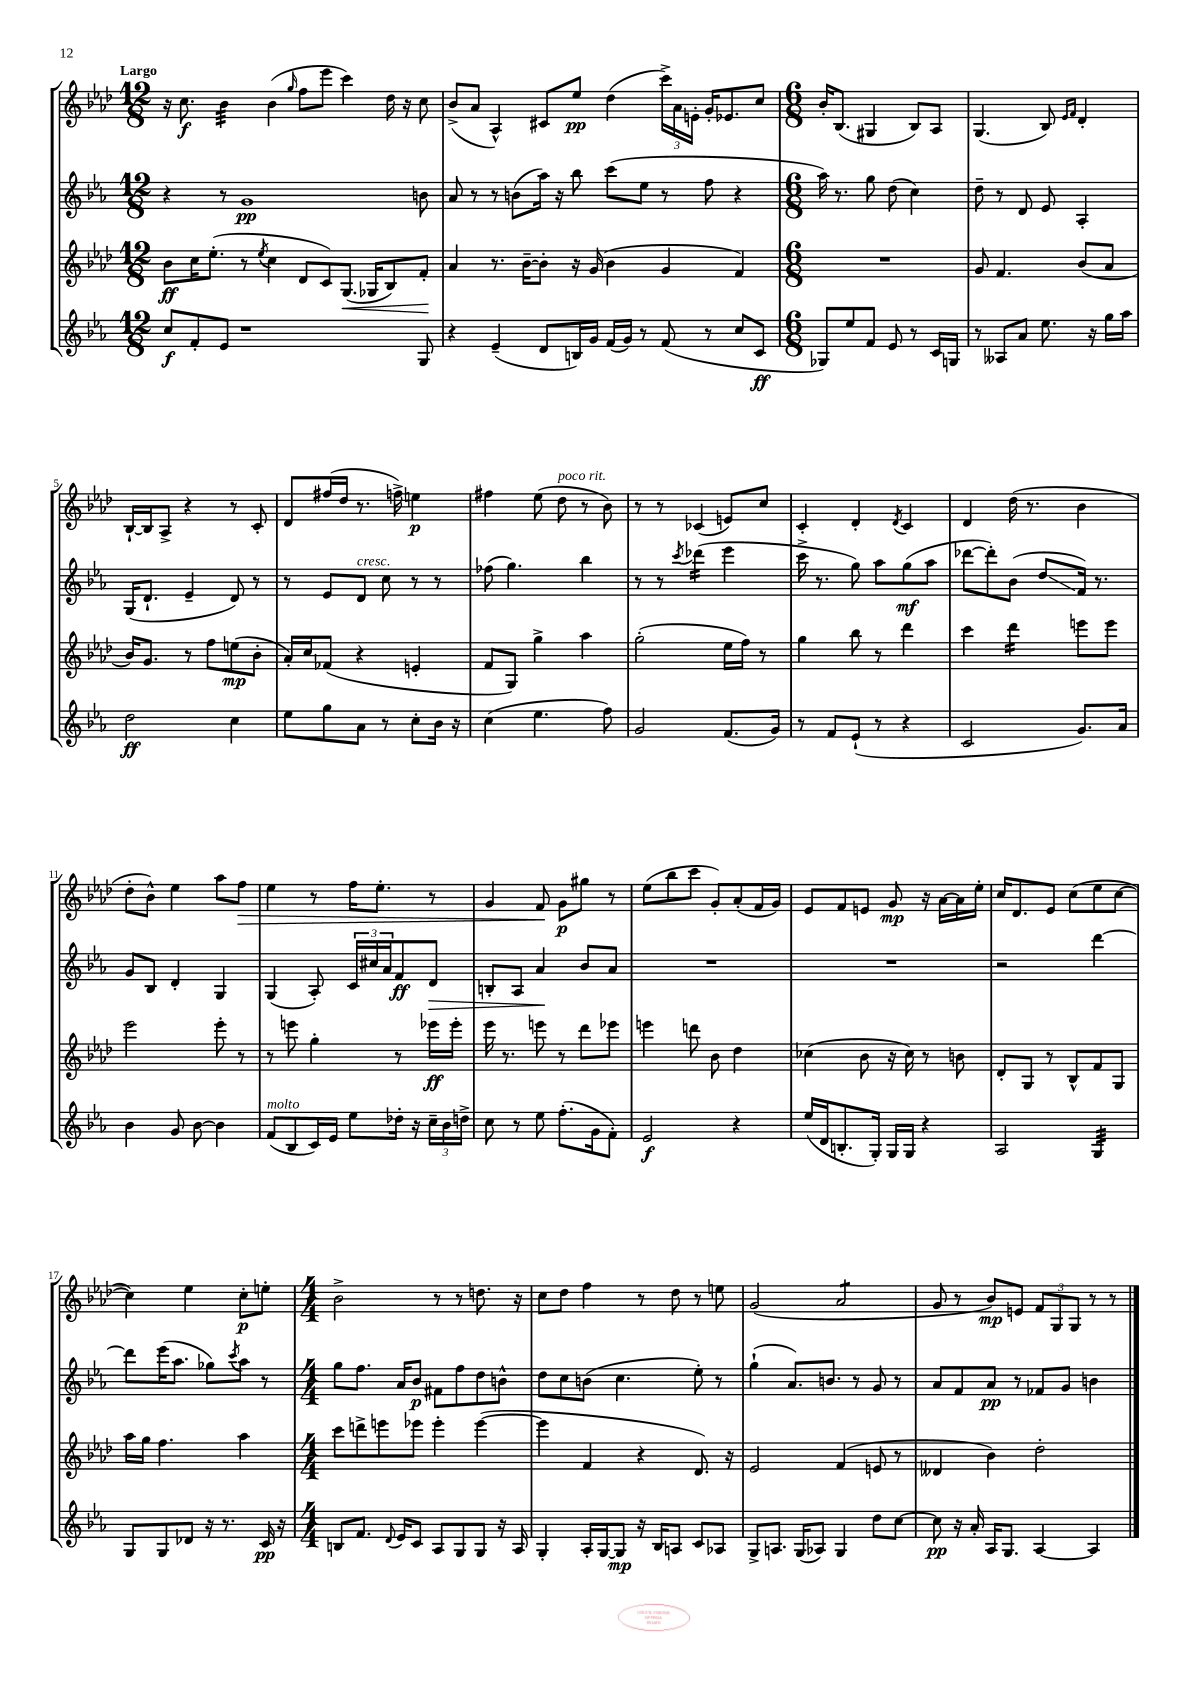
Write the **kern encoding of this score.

**kern	**kern	**kern	**kern
*staff4	*staff3	*staff2	*staff1
*clefG2	*clefG2	*clefG2	*clefG2
*k[b-e-a-]	*k[b-e-a-d-]	*k[b-e-a-]	*k[b-e-a-d-]
*M12/8	*M12/8	*M12/8	*M12/8
8cc/L	8b-\L	4r	16r
.	.	.	8.cc\
8f'/	16cc\K	.	.
.	(8.ee-'\J	.	.
8e-/J	.	8r	4b-\
1r	8r	1g	.
.	8qee-/	.	.
.	4cc\	.	(4b-\
.	.	.	16qqgg/
.	8d-/L	.	8ff\L
.	8c/)	.	8eee-\J
.	(8.G/J	.	4ccc\)
.	16G-/LK	.	.
.	8B-/)	.	16dd-\
.	.	.	16r
8G/	8f'/J	8b\	8cc\
=	=	=	=
4r	4a-/	8a-/	(8b-^/L
.	.	8r	8a-/J
(4e-~/	8.r	8r	4A-^^/)
.	.	(8b\L	.
.	[16b-~\LK	.	.
8d/L	8b-'\]J	16aa-\Jk)	8c#/L
.	.	16r	.
16B/L)	16r	8bb-\	8ee-/J
16g/JJ	(16g/	.	.
(16f/LL	4b-\	(8ccc\L	(4dd-\
16g/JJ)	.	.	.
8r	.	8ee-\J	.
(8f/	4g/	8r	24ccc^\LL)
.	.	.	24a-\
.	.	.	24e'\JJ
8r	.	8ff\	16g'/LK
.	.	.	8.e-/
8cc/L	4f/)	4r	.
8c/J	.	.	8cc/J
=	=	=	=
*M6/8	*M6/8	*M6/8	*M6/8
8G-/L)	2.r	16aa-\)	16b-'/LK
.	.	8.r	(8.B-/J
8ee-/	.	.	.
8f/J	.	8gg\	4G#/
8e-/	.	(8dd\	.
8r	.	4cc\)	8B-/L)
16c/LL	.	.	8A-/J
16G/JJ	.	.	.
=	=	=	=
8r	8g/	8dd~\	(4.G/
8A--/L	4.f/	8r	.
8a-/J	.	8d/	.
8.ee-\	.	8e-/	8B-/)
.	.	.	16qqe-/LL
.	.	.	16qqf/JJ
.	(8b-/L	4A-'/	4d-'/
16r	.	.	.
16gg\LL	8a-/J	.	.
16aa-\JJ	.	.	.
=	=	=	=
2dd\	16b-/LK)	(16G/LK	[16B-`/LL
.	8.g/J	8.d`/J	16B-/]J
.	.	.	8A-^/J
.	8r	4e-~/	4r
.	8ff\L	.	.
4cc\	(8ee\	8d/)	8r
.	8b-'\J	8r	8c'/
=	=	=	=
8ee-\L	16a-'/LL)	8r	8d-/L
.	16cc/J	.	.
8gg\	(8f-/J	8e-/L	(16ff#/L
.	.	.	16dd-/JJ
8a-\J	4r	8d/J	8.r
8r	.	8cc\	.
.	.	.	16ff^\)
8cc'\L	4e'/	8r	4ee\
16b-\Jk	.	8r	.
16r	.	.	.
=	=	=	=
(4cc\	8f/L	(8ff-\	4ff#\
.	8G/J)	4.gg\)	.
4.ee-\	4gg^\	.	(8ee-\
.	.	.	8dd-\
.	4aa-\	4bb-\	8r
8ff\)	.	.	8b-\)
=	=	=	=
2g/	(2gg'\	8r	8r
.	.	8r	8r
.	.	8qccc/	.
.	.	(4ddd-\	(4c-/
(8.f/L	16ee-\LL	4eee-\	8e/L)
.	16ff\JJ)	.	.
.	8r	.	8cc/J
16g/Jk)	.	.	.
=	=	=	=
8r	4gg\	16ccc^\	4c'/
.	.	8.r	.
8f/L	.	.	.
(8e-`/J	8bb-\	8gg\)	4d-'/
8r	8r	8aa-\L	.
.	.	.	8qd-/
4r	4ddd-\	(8gg\	4c/
.	.	8aa-\J	.
=	=	=	=
2c/	4ccc\	[8ddd-\L	4d-/
.	.	8ddd-'\])	.
.	4ddd-\	(8b-\J	(16dd-\
.	.	.	8.r
.	.	8dd/L	.
8.g/L)	8eee\L	16f/Jk)	4b-\
.	.	8.r	.
.	8eee\J	.	.
16a-/Jk	.	.	.
=	=	=	=
4b-\	2eee-\	8g/L	8dd-'\L
.	.	8B-/J	8b-^^\J)
8g/	.	4d'/	4ee-\
[8b-\	.	.	.
4b-\]	8eee-'\	4G/	8aa-\L
.	8r	.	8ff\J
=	=	=	=
(8f/L	8r	(4G/	4ee-\
8B-/	8eee\	.	.
16c/L)	4gg'\	8A-'/)	8r
16e-/JJ	.	.	.
8ee-\L	.	24c/LL	16ff\LK
.	.	24cc#/	.
.	.	.	8.ee-'\J
.	.	24a-/J	.
16dd-'\Jk	8r	8f/	.
16r	.	.	.
24cc~\LL	16eee-\LL	8d/J	8r
24b-\	.	.	.
.	16eee-'\JJ	.	.
24dd^\JJ	.	.	.
=	=	=	=
8cc\	16eee-\	8B'/L	4g/
.	8.r	.	.
8r	.	8A-/J	.
8ee-\	8eee\	4a-/	8f/
(8.ff'\L	8r	.	8g\L
.	8ddd-\L	8b-/L	8gg#\J
16g\k	.	.	.
8f'\J)	8eee-\J	8a-/J	8r
=	=	=	=
2e-/	4eee\	2.r	(8ee-\L
.	.	.	8bb-\
.	8ddd\	.	8ccc\J
.	8b-\	.	8g'/L)
4r	4dd-\	.	(8a-'/
.	.	.	16f/L
.	.	.	16g/JJ)
=	=	=	=
(16ee-/LL	(4cc-\	2.r	8e-/L
16d/J	.	.	.
8.B'/	.	.	8f/
.	8b-\	.	8e/J
16G'/Jk)	.	.	.
16G/LL	16r	.	8g/
16G/JJ	16cc-\)	.	.
4r	8r	.	16r
.	.	.	[16a-\LL
.	8b\	.	16a-\]
.	.	.	16ee-'\JJ
=	=	=	=
2A-/	8d-'/L	2r	16cc/LK
.	.	.	8.d-/
.	8G/J	.	.
.	8r	.	8e-/J
.	8B-^^/L	.	(8cc\L
4G/	8f/	[4ddd\	8ee-\
.	8G/J	.	[8cc\J
=	=	=	=
8G/L	16aa-\LL	8ddd\]L	4cc\])
.	16gg\JJ	.	.
8G/	4.ff\	(16eee-\K	.
.	.	8.aa-\J	.
8d-/J	.	.	4ee-\
16r	.	8gg-\L)	.
8.r	.	.	.
.	.	8qccc/	.
.	4aa-\	8aa-\J	8cc'\L
16c/	.	8r	8ee'\J
16r	.	.	.
=	=	=	=
*M4/4	*M4/4	*M4/4	*M4/4
8B/L	8ccc\L	8gg\L	2b-^\
8.f/J	8ddd^\	8.ff\J	.
.	8eee\	.	.
8qqd/	.	.	.
16e-/LK	.	16a-/LK	.
8c/J	8eee-\J	8b-/J	.
8A-/L	4eee-'\	8f#\L	8r
8G/	.	8ff\	8r
8G/J	([4eee-\	8dd\	8.dd\
16r	.	8b^^\J	.
16A-/	.	.	16r
=	=	=	=
4G'/	4eee-\]	8dd\L	8cc\L
.	.	8cc\	8dd-\J
16A-'/LL	4f/	(8b\J	4ff\
[16G/J	.	.	.
8G/]J	.	4.cc\	.
16r	4r	.	8r
16B-/LK	.	.	.
8A/J	.	.	8dd-\
8c/L	8.d-/)	8ee-'\)	8r
8A-/J	.	8r	8ee\
.	16r	.	.
=	=	=	=
8G^/L	2e-/	(4gg`\	(2g/
8.A/J	.	.	.
.	.	8.a-/L)	.
(16G/LK	.	.	.
8A-/J)	.	.	.
.	.	8.b/J	.
4G/	(4f/	.	2a-/
.	.	8r	.
8dd\L	8e/	8g/	.
[8cc\J	8r	8r	.
=	=	=	=
8cc\]	4d--/	8a-/L	8g/
16r	.	8f/	8r
16a-'/	.	.	.
16A-/LK	4b-\)	8a-/J	8b-/L)
8.G/J	.	.	.
.	.	8r	8e/J
[4A-/	2dd-'\	8f-/L	12f/L
.	.	.	12G/
.	.	8g/J	.
.	.	.	12G/J
4A-/]	.	4b\	8r
.	.	.	8r
==	==	==	==
*-	*-	*-	*-
